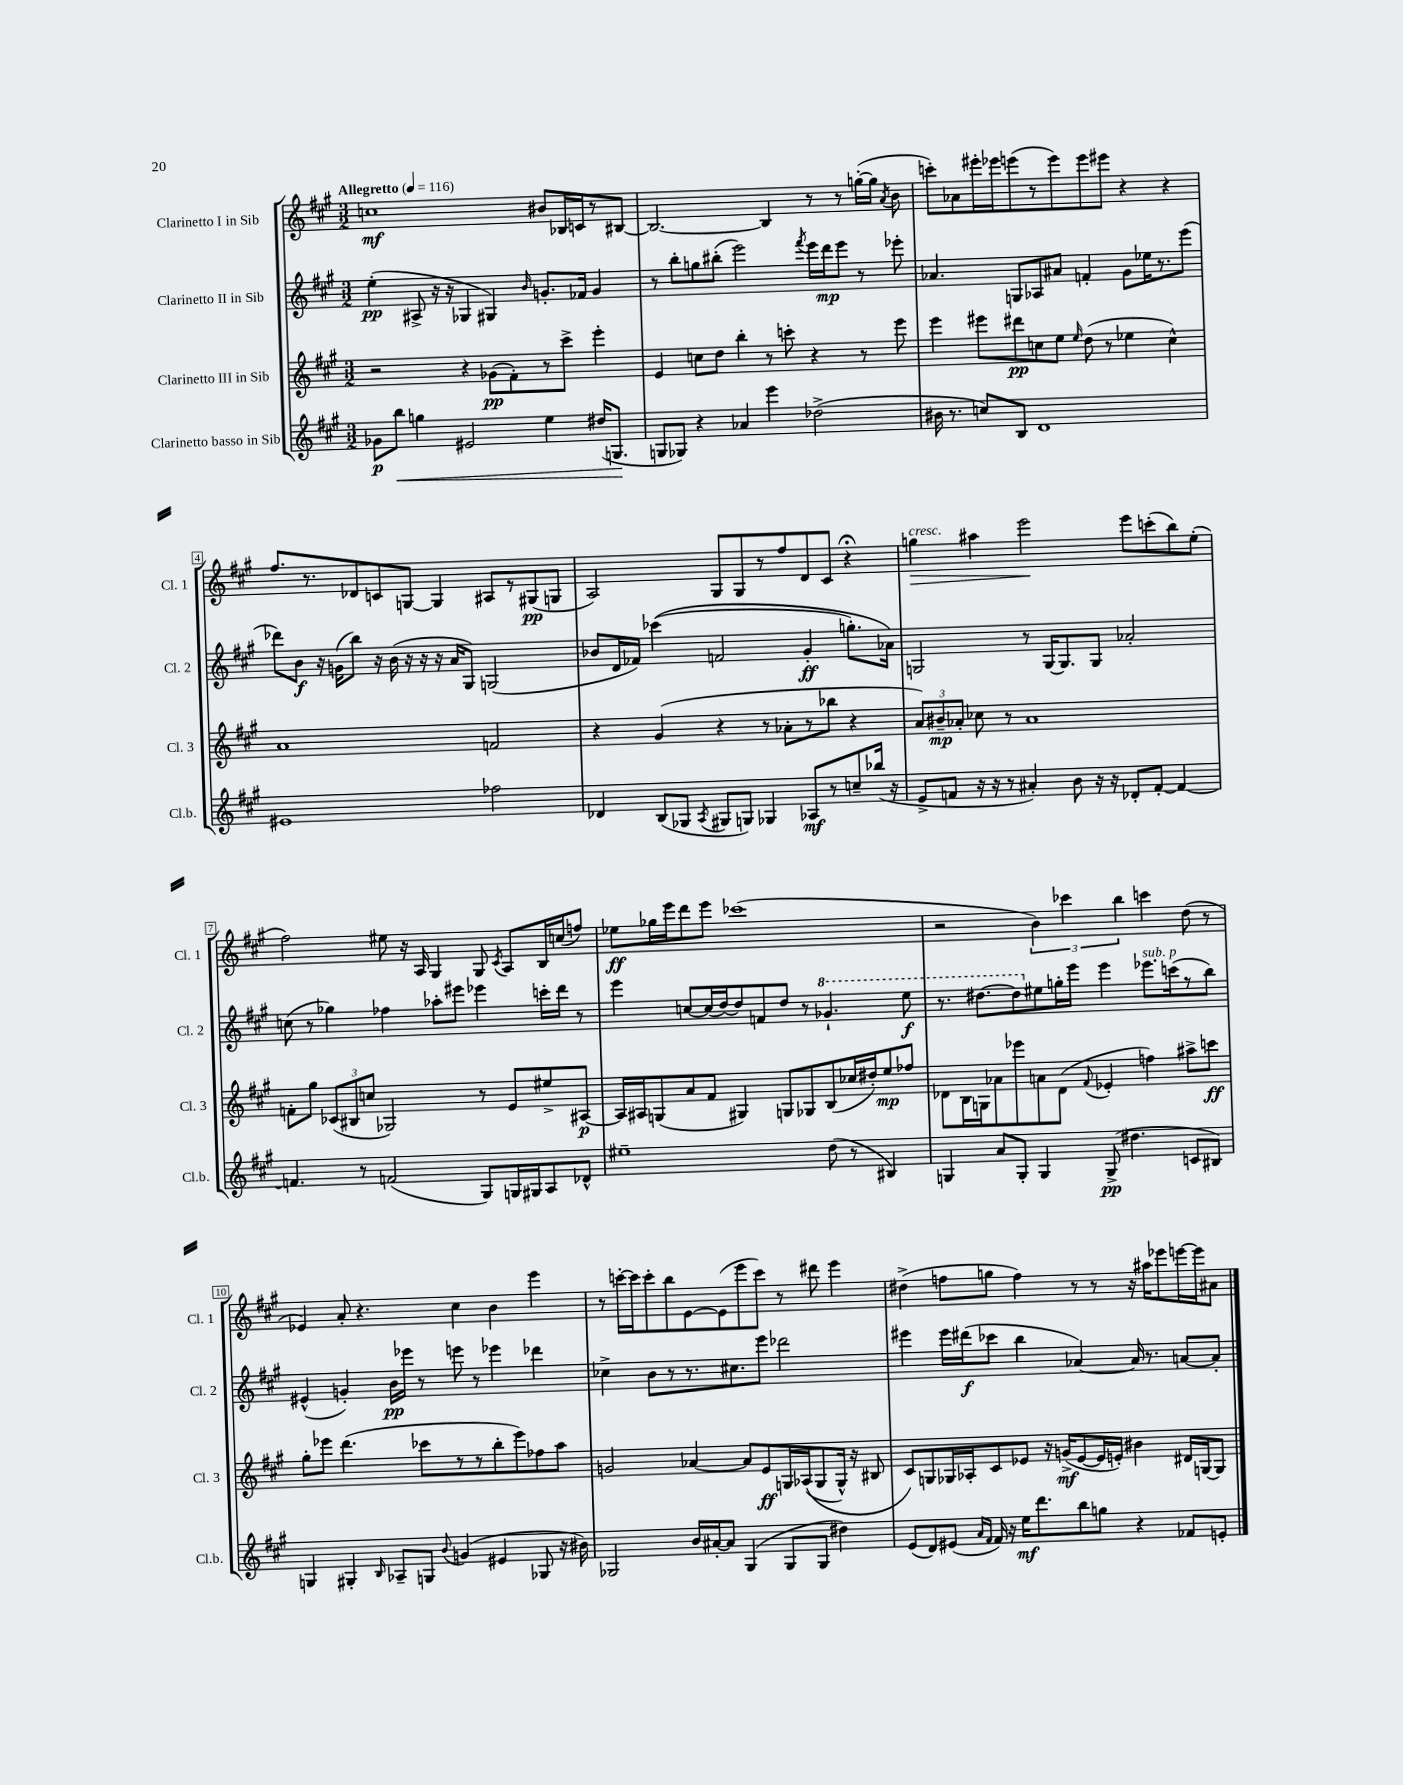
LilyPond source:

<<
\new StaffGroup <<
\new Staff = "s0" \with { instrumentName = "Clarinetto I in Sib" shortInstrumentName = "Cl. 1" } {
    \clef treble \key a \major \numericTimeSignature \time 3/2 \tempo "Allegretto" 4 = 116
    \autoBeamOff c''1\mf bis'8[ bes16 c'16 r8 bis8]~ |
    bis2.~ bis4 r8 r8 g''16[~-.( g''16] \acciaccatura { a'8 } b'8 |
    c'''8[-.) aes'8 eis'''16-. ees'''16 e'''8( r8 e'''8) e'''8 eis'''8] r4 r4 |
    fis''8.[ r8. des'8 c'8 g8]~ g4 ais8[ r8 gis8\pp( g8] |
    a2) gis8[ gis8 r8 fis''8 d'8 cis'8] r4\fermata |
    g''4\>^\markup { \italic "cresc." } ais''4 e'''2\! e'''8[ c'''8-.( b''8) e''8]-.( |
    fis''2) eis''8 r16 a16 gis4 gis8 \acciaccatura { cis'8 } a8[ b16 c''16( f''8]) |
    ees''8[\ff ges''16 e'''16 d'''8 e'''8] ces'''1( |
    r2 \tuplet 3/2 { b'4) ces'''4 b''4 } c'''4 d''8( r8 |
    ees'4) a'8-. r4. cis''4 b'4 e'''4 |
    r8 c'''16[~-. c'''16 c'''8-. b''8 e'8~ e'8( e'''8 c'''8]) r8 dis'''8 e'''4 |
    dis''4->( f''8[ g''8] f''4) r8 r8 r16 ais''16[ ees'''8 e'''16~ e'''16 ais'8] \bar "|." |
}
\new Staff = "s1" \with { instrumentName = "Clarinetto II in Sib" shortInstrumentName = "Cl. 2" } {
    \clef treble \key a \major \numericTimeSignature \time 3/2
    \autoBeamOff e''4-.\pp( ais8-> r16 r16 ges4 gis4) \grace { b'16 } g'8.[-. fes'16] g'4 |
    r8 b''8[-. g''8 bis''8]-.( e'''2) \acciaccatura { fis'''8 } e'''16[ d'''16\mp e'''8] r8 ees'''8-. |
    aes'4. g8[ aes8 ais'8] f'4-. gis'8[ ees''16 r8. e'''8]( |
    des'''8[) b'8]\f r16 g'16[( b''8]) r16 b'16( r16 r16 r16 a'16[ gis8]) g2( |
    bes'8[ d'16 fes'16]) ces'''4(\( f'2 gis'4-.\ff g''8.[-.) aes'16]\) |
    g2 r8 g16[~ g8. g8] aes'2-. |
    c''8( r8 ges''4) fes''4 aes''8[-. eis'''8] ees'''4 c'''16[-. d'''16] r8 |
    e'''4 c''8[~ c''16( d''16~) d''8 f'8 d''8] r8 \ottava #1 ges''4.-! e'''8\f |
    r8. dis'''8.[~ dis'''8 \ottava #0 eis''8 g''16-. e'''16] e'''4 ees'''8.[^\markup { \italic "sub. p" } c'''16( r8 b''8]) |
    eis'4-^( g'4-.) b'16[\pp ees'''16] r8 e'''8 r8 ees'''4 des'''4 |
    ces''4-> b'8[ r8 r8. cis''8. e'''8] des'''2 |
    eis'''4 eis'''16[ dis'''16\f( ces'''8] b''4 aes'4~) aes'16 r8. a'8[~ a'8]-. \bar "|." |
}
\new Staff = "s2" \with { instrumentName = "Clarinetto III in Sib" shortInstrumentName = "Cl. 3" } {
    \clef treble \key a \major \numericTimeSignature \time 3/2
    \autoBeamOff r2 r4 ges'8[\pp( fis'8-.) r8 cis'''8]-> e'''4-. |
    e'4 c''8[ d''8] b''4-. r8 c'''8-. r4 r8 e'''8 |
    e'''4 eis'''8[ dis'''8\pp c''8 e''8] \grace { e''16 } d''8( r8 ees''4 c''4-^) |
    a'1 f'2 |
    r4 gis'4( r4 r8 aes'8[-. r8 bes''8] r4 |
    \tuplet 3/2 { a'8[) bis'8--\mp aes'8]-. } ces''8 r8 aes'1 |
    f'8[-. gis''8] \tuplet 3/2 { ces'8[( bis8 c''8] } ges2) r8 e'8[ eis''8-> ais8]~\p |
    ais16[ ais16 g8( a'8 fis'8] gis4) g8[ ges8 b8( ces''16 dis''16-.) e''8\mp fes''8] |
    des'8[ b16 g16 aes'8 ees'''8 a'8 des'8]( \appoggiatura { fis'8 } ees'4-. f''4) ais''8[-> c'''8]\ff |
    gis''8[-. ees'''8] d'''4.( ces'''8[ r8 r8 b''8-. ees'''8) fes''8 a''8] |
    g'2 aes'4~ aes'8[ e'8\ff g16 aes16(\( g8 g16]-^) r16 bis8 |
    cis'8[\) g8 ges16 aes16-. cis'8 ees'8] r16 g'16[->\mf( ees'8~ ees'16 e'16]-.) bis'4 dis'16[ g16~ g8] \bar "|." |
}
\new Staff = "s3" \with { instrumentName = "Clarinetto basso in Sib" shortInstrumentName = "Cl.b." } {
    \clef treble \key a \major \numericTimeSignature \time 3/2
    \autoBeamOff ges'8[\p b''8]\< g''4 eis'2 e''4 dis''16[( g8.]\! |
    g8[ ges8]) r4 aes'4 e'''4 des''2->( |
    bis'16 r8. c''8[) b8] d'1 |
    eis'1 fes''2 |
    des'4 b8[( ges8] \acciaccatura { a8 } gis8[ g8]) ges4 aes8[\mf r8 c''8-- bes''16]( r16 |
    e'8[-> f'8] r16 r16 r8 ais'4-.) b'8 r16 r16 des'8[-. f'8]~-. f'4~ |
    f'4. r8 f'2( gis8[) g16 gis16 a8 des'8]-^ |
    eis''1-- d''8( r8 bis4) |
    g4 a'8[ g8]-. g4 g8->\pp( dis''4. c'8[ bis8]) |
    g4 gis4-. \grace { b16 } aes8[-- g8] \appoggiatura { b'8 } g'4( eis'4 ges8 r16 bis'16) |
    ges2 b'16[ ais'16~-. ais'8] ges4( ges8[ ges8] dis''4) |
    e'8[( d'8) eis'8]( \grace { a'16[ fis'16] } fis'16) r16 e''16[\mf d'''8. b''8 g''8] r4 fes'8[ e'8]-. \bar "|." |
}
>>
>>
\layout { \context { \Score \override BarNumber.stencil = #(make-stencil-boxer 0.1 0.3 ly:text-interface::print) } }
